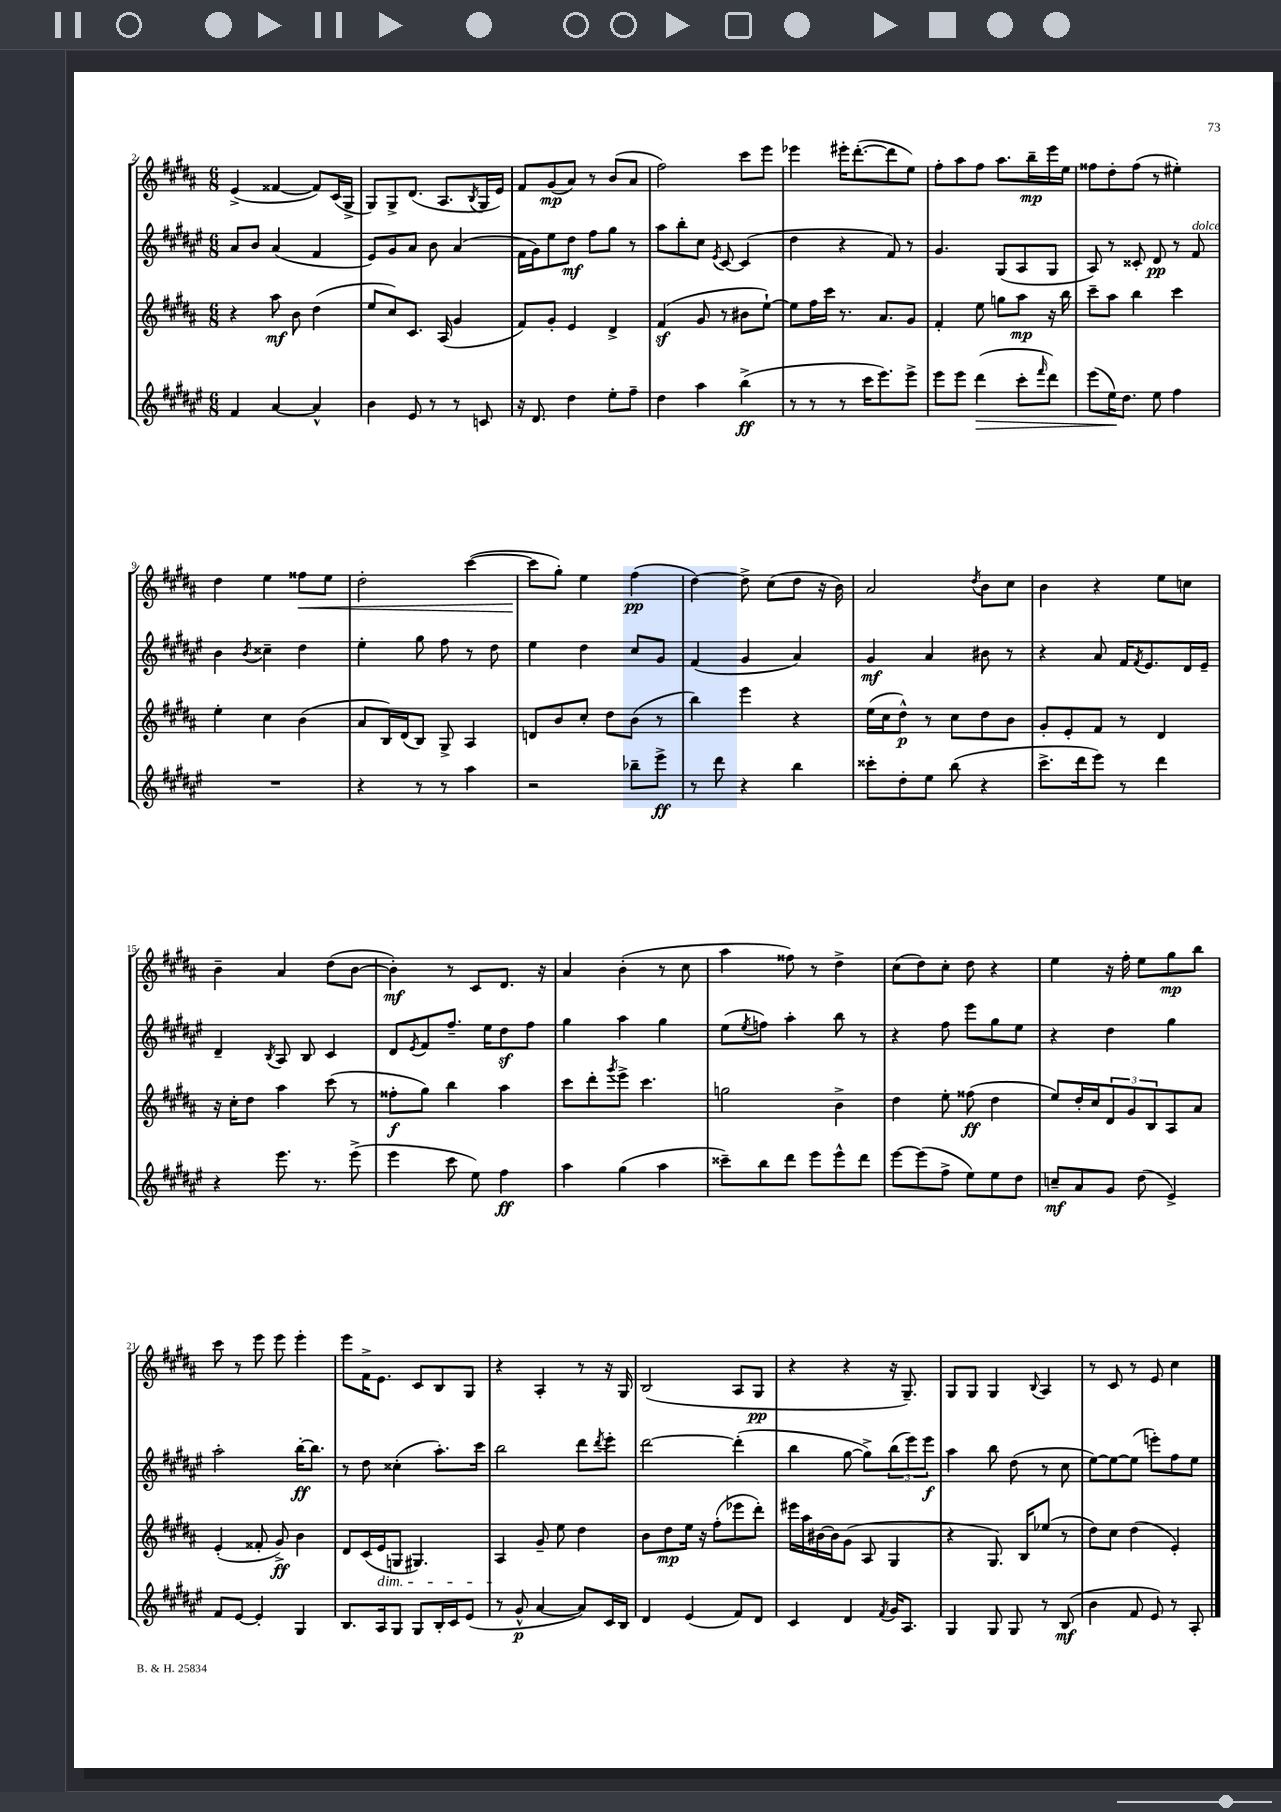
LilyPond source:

<<
\new StaffGroup <<
\new Staff = "s0" {
    \clef treble \key b \major \numericTimeSignature \time 6/8
    e'4->( fisis'4~ fisis'8) cis'16( gis16-> |
    gis8) gis8-> dis'8.( ais8. \acciaccatura { b8 } gis16 e'16) |
    fis'8 gis'8\mp( ais'8) r8 b'8( ais'8 |
    fis''2) cis'''8 e'''8 |
    ees'''4 eis'''16-. dis'''8.~-.( dis'''8 e''8) |
    fis''8-. ais''8 fis''8 ais''8. b''16--\mp e'''16 e''16 |
    fisis''8 dis''8-. fisis''8( r8 eis''4-.) |
    dis''4 e''4 fisis''8\< e''8 |
    dis''2-. cis'''4~( |
    cis'''8\! gis''8-.) e''4 fis''4\pp( |
    dis''4~) dis''8-> cis''8( dis''8 r16 b'16) |
    ais'2 \acciaccatura { dis''8 } b'8 cis''8 |
    b'4 r4 e''8 c''8 |
    b'4-- ais'4 dis''8( b'8~ |
    b'4-.\mf) r8 cis'8 dis'8. r16 |
    ais'4 b'4-.( r8 cis''8 |
    ais''4 fisis''8) r8 dis''4-> |
    cis''8( dis''8) cis''8-. dis''8 r4 |
    e''4 r16 fis''16-. e''8 gis''8\mp b''8 |
    cis'''8 r8 e'''8 e'''8 e'''4-. |
    e'''8 fis'16-> e'8. cis'8 b8 gis8 |
    r4 ais4-. r8 r16 gis16 |
    b2( ais8 gis8\pp |
    r4 r4 r16 gis8.--) |
    gis8 gis8 gis4 \appoggiatura { b8 } ais4 |
    r8 cis'8 r8 e'8 cis''4 \bar "|." |
}
\new Staff = "s1" {
    \clef treble \key fis \major \numericTimeSignature \time 6/8
    ais'8 b'8 ais'4( fis'4 |
    eis'8) gis'8 ais'8 b'8 ais'4( |
    fis'16 gis'16) eis''8 dis''8\mf fis''8 gis''8 r8 |
    ais''8 b''8-. cis''8 \acciaccatura { eis'8 } cis'8~ cis'4( |
    dis''4 r4 fis'8) r8 |
    gis'4. gis8( ais8 gis8 |
    ais8) r8 cisis'8-. dis'8\pp r8 fis'8^\markup { \italic "dolce" } |
    b'4 \acciaccatura { b'8 } cisis''4-- dis''4 |
    eis''4-. gis''8 fis''8 r8 dis''8 |
    eis''4 dis''4 cis''8 gis'8 |
    fis'4( gis'4 ais'4) |
    gis'4\mf ais'4 bis'8 r8 |
    r4 ais'8 fis'16 \acciaccatura { fis'8 } eis'8. dis'16 eis'16-- |
    dis'4-- \acciaccatura { b8 } ais8 b8 cis'4 |
    dis'8 \acciaccatura { eis'8 } fis'8 fis''8.-- eis''16 dis''8\sf fis''8 |
    gis''4 ais''4 gis''4 |
    eis''8( \acciaccatura { eis''8 } f''8) ais''4-. b''8 r8 |
    r4 fis''8 eis'''8 gis''8 eis''8 |
    r4 dis''4 gis''4 |
    ais''2-. b''16~-.\ff b''8. |
    r8 dis''8 cisis''4-.( ais''8.-.) cis'''16 |
    b''2 dis'''8 \acciaccatura { dis'''8 } eis'''8-. |
    dis'''2~ dis'''4-.( |
    b''4 gis''8~ gis''8->) \tuplet 3/2 { b''8( eis'''8) eis'''8\f } |
    ais''4 b''8 dis''8( r8 cis''8 |
    eis''8~) eis''8~ eis''8( e'''8-.) fis''8 eis''8 \bar "|." |
}
\new Staff = "s2" {
    \clef treble \key b \major \numericTimeSignature \time 6/8
    r4 ais''8\mf b'8 dis''4( |
    e''8 cis''8) cis'8. ais16( gis'4 |
    fis'8) gis'8-. e'4 dis'4-> |
    fis'4\sf( gis'8 r8 bis'8 e''8~-!) |
    e''8 fis''16 cis'''16 r8. ais'8. gis'8 |
    fis'4-. e''8 g''8 ais''8\mp r16 b''16 |
    cis'''8-- ais''8 b''4 cis'''4 |
    e''4-. cis''4 b'4( |
    ais'8 b16) dis'16( b8) gis8-> ais4 |
    d'8 b'8 cis''8-. dis''8 b'8( r8 |
    b''4) e'''4 r4 |
    e''16( cis''16 dis''8-^\p) r8 cis''8 dis''8 b'8 |
    gis'8-. e'8-. fis'8 r8 dis'4 |
    r16 cis''16-. dis''8 ais''4 cis'''8( r8 |
    fisis''8-.\f gis''8) b''4 ais''4 |
    cis'''8 dis'''8-. \acciaccatura { gis'''8 } e'''8-> cis'''4. |
    g''2 b'4-> |
    dis''4 e''8-. fisis''8\ff( dis''4 |
    e''8) dis''16-. cis''16 \tuplet 3/2 { dis'8 gis'8 b8 } ais8 ais'8 |
    e'4-.( fisis'8-. gis'8->\ff) b'4 |
    dis'8 cis'16( e'16\dim g8 gis4.) |
    ais4\! gis'8-- e''8 dis''4 |
    b'8 dis''8\mp e''16 r16 fis''8-.( ees'''8 dis'''8-.) |
    eis'''16 ais''16 bis'16~ bis'16 gis'8( ais8 gis4 |
    r4 gis8.) b16 ees''8( r8 |
    dis''8) cis''8 dis''4( e'4-.) \bar "|." |
}
\new Staff = "s3" {
    \clef treble \key fis \major \numericTimeSignature \time 6/8
    fis'4 ais'4~ ais'4-^ |
    b'4 eis'8 r8 r8 c'8 |
    r16 dis'8. dis''4 eis''8-. fis''8-- |
    dis''4 ais''4 b''4->\ff( |
    r8 r8 r8 cis'''16 eis'''8.) eis'''8-> |
    eis'''8 eis'''8 dis'''4\>( cis'''8-. \grace { fis'''16 } dis'''8) |
    eis'''8( eis''16\!) dis''8. eis''8 fis''4 |
    R2. |
    r4 r8 r8 ais''4 |
    r2 bes''8-- eis'''8->\ff |
    r8 dis'''8 r4 b''4 |
    cisis'''8-. dis''8-. eis''8 b''8( r4 |
    cis'''8.-> dis'''16 eis'''8) r8 dis'''4 |
    r4 eis'''8. r8. eis'''8->( |
    eis'''4 cis'''8 eis''8) fis''4\ff |
    ais''4 gis''4( ais''4 |
    cisis'''8--) b''8 dis'''8 eis'''8 eis'''8-^ dis'''8 |
    eis'''8~ eis'''8( fis''8-> eis''8) eis''8 dis''8 |
    c''8--\mf ais'8 gis'8 dis''8( eis'4->) |
    fis'8 eis'8~ eis'4-. gis4 |
    b8. ais16 gis8 gis8 b16-. cis'16 eis'8( |
    r8 gis'8-^\p ais'4~ ais'8) cis'16 b16 |
    dis'4 eis'4( fis'8) dis'8 |
    cis'4 dis'4 \acciaccatura { fis'8 } gis'16 ais8. |
    gis4 gis8 gis8 r8 b8\mf( |
    b'4 fis'8 eis'8) r8 ais8-. \bar "|." |
}
>>
>>
\layout { \context { \Score currentBarNumber = #2 } }
